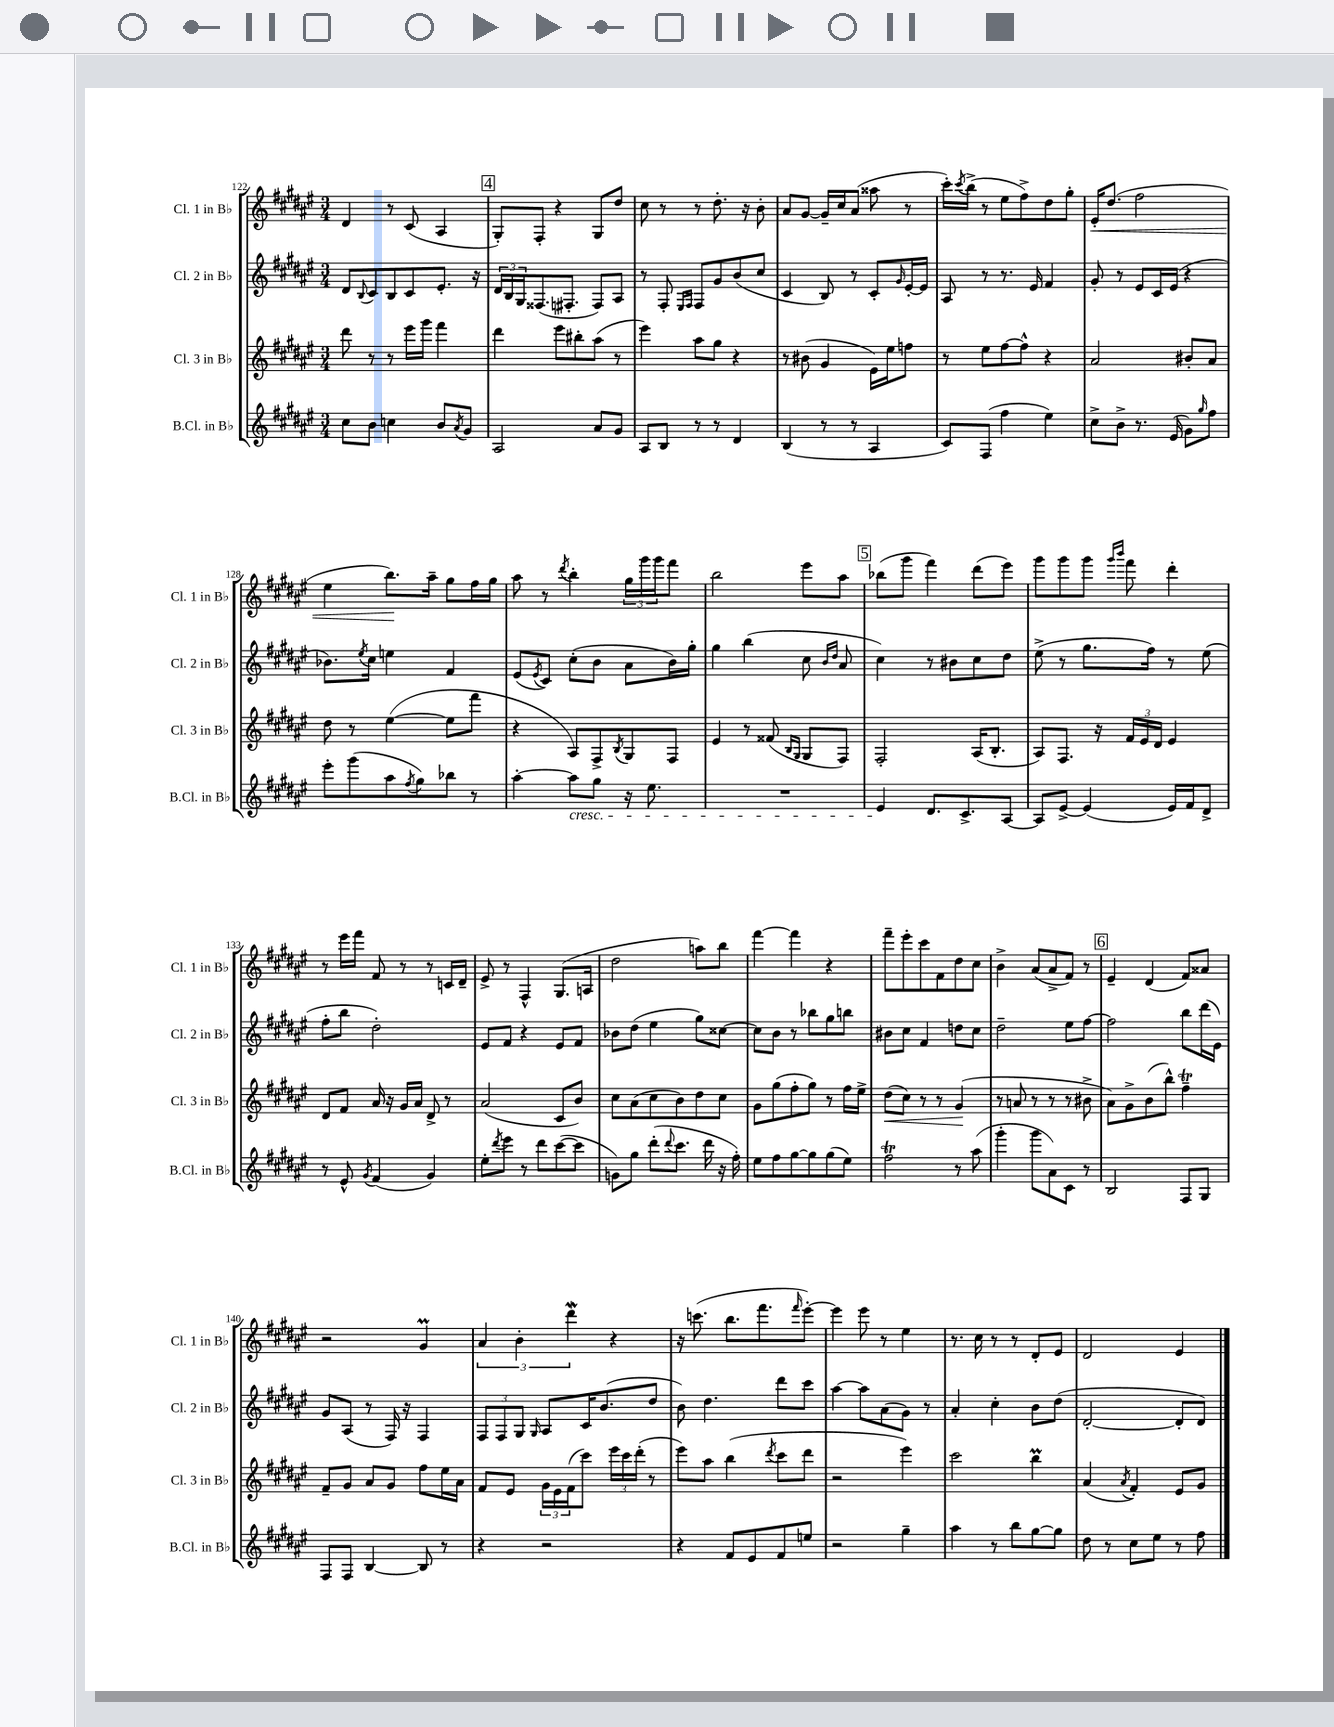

**kern	**kern	**dynam	**kern	**kern	**dynam
*part4	*part3	*part3	*part2	*part1	*part1
*staff4	*staff3	*staff3	*staff2	*staff1	*staff1
*I"B.Cl. in B♭	*I"Cl. 3 in B♭	*	*I"Cl. 2 in B♭	*I"Cl. 1 in B♭	*
*I'B.Cl. in B♭	*I'Cl. 3 in B♭	*	*I'Cl. 2 in B♭	*I'Cl. 1 in B♭	*
*clefG2	*clefG2	*	*clefG2	*clefG2	*
*k[f#c#g#d#a#e#]	*k[f#c#g#d#a#e#]	*	*k[f#c#g#d#a#e#]	*k[f#c#g#d#a#e#]	*
*M3/4	*M3/4	*	*M3/4	*M3/4	*
=122	=122	=122	=122	=122	=122
8cc#\L	8ddd#\	.	8d#/L	4d#/	.
.	.	.	8qqB/	.	.
8b\J	8r	.	8c#/	.	.
4ccn\	8r	.	8B/	8r	.
.	16eee#\LL	.	8c#/	(8c#/	.
.	16ggg#\JJ	.	.	.	.
8b/L	4fff#\	.	8.e#'/J	4A#/	.
8qa#/	.	.	.	.	.
8g#/J	.	.	.	.	.
.	.	.	16r	.	.
!!LO:REH:place=s1:t=4
=123	=123	=123	=123	=123	=123
2A#/	4ddd#\	.	24d#/LL	8G#'/L)	.
.	.	.	24B/	.	.
.	.	.	24G#/J	.	.
.	.	.	(8.F##X/	8F#'/J	.
.	8eee#\L	.	.	4r	.
.	.	.	8.F#X'/J	.	.
.	8bb#X'\	.	.	.	.
8a#/L	(8aa#\J	.	8F#/L)	8G#/L	.
8g#/J	8r	.	8A#/J	8dd#/J	.
=124	=124	=124	=124	=124	=124
8A#/L	4eee#\)	.	8r	8cc#\	.
8B/J	.	.	8F#'/	8r	.
.	.	.	16qqE#/LL	.	.
.	.	.	16qqF#/JJ	.	.
8r	8aa#\L	.	8F#/L	8r	.
8r	8gg#\J	.	8g#/	8.dd#'\	.
4d#/	4r	.	(8b/	.	.
.	.	.	.	16r	.
.	.	.	8cc#/J	8b'\	.
=125	=125	=125	=125	=125	=125
(4B/	8r	.	4c#/	8a#/L	.
.	(8b#X\	.	.	[8g#/J	.
8r	4g#/	.	8B/)	16g#~/LL]	.
.	.	.	.	16cc#/J	.
8r	.	.	8r	(8a#/J	.
4A#/	16e#\LL)	.	8c#'/L	8aa##X\	.
.	16ee#\J	.	.	.	.
.	.	.	16qqg#/	.	.
.	8ffn\J	.	[16e#'/L	8r	.
.	.	.	16e#/JJ]	.	.
=126	=126	=126	=126	=126	=126
8c#/L)	8r	.	8A#/	16ccc#'\LL)	.
.	.	.	.	8qccc#/	.
.	.	.	.	(16bb^\JJ	.
(8F#/J	8ee#\L	.	8r	8r	.
4ff#\	[8ff#\	.	8.r	8ee#\L	.
.	8ff#^^\J]	.	.	8ff#^\)	.
.	.	.	16e#/	.	.
4ee#\)	4r	.	4f#/	8dd#\	.
.	.	.	.	8gg#'\J	.
=127	=127	=127	=127	=127	=127
!	!	!	!	!	!LO:HP:b
8cc#^\L	2a#/	.	8g#'/	16e#'/KL	<
.	.	.	.	(8.dd#/J	.
8b^\J	.	.	8r	.	.
8.r	.	.	8e#/L	2ff#\	.
.	.	.	16c#/L	.	.
(16e#/	.	.	(16e#/JJ	.	.
8g#\L)	8b#X'/L	.	4r	.	.
16qqgg#/	.	.	.	.	.
8ff#\J	8a#/J	.	.	.	.
!!LO:LB:g=z
=128	=128	=128	=128	=128	=128
8eee#'\L	8dd#\	.	8.b-X\L)	4ee#\	.
(8ggg#\	8r	.	.	.	.
.	.	.	8qee#/	.	.
.	.	.	16cc#\Jk	.	.
8aa#\	([4ee#\	.	4een\	8.bb\L)	.
8qff#/	.	.	.	.	.
8gg#\)	.	.	.	.	.
.	.	.	.	16aa#~\Jk	[
8bb-X\J	8ee#\L]	.	4f#/	8gg#\L	.
8r	8fff#\J	.	.	16ff#\L	.
.	.	.	.	16gg#\JJ	.
=129	=129	=129	=129	=129	=129
[4aa#'\	4r	.	(8e#/L	8aa#\	.
.	.	.	8qe#/	.	.
.	.	.	8c#/J)	8r	.
.	.	.	.	8qddd#/	.
!LO:TX:b:i:t=cresc.	!	!	!	!	!
8aa#\L]	8A#/L)	.	(8cc#'\L	4bb'\	.
8gg#\J	8F#^/	.	8b\J	.	.
.	8qB/	.	.	.	.
16r	8G#/	.	8a#\L	24gg#\LL	.
.	.	.	.	24ggg#\	.
8.ee#\	.	.	.	.	.
.	.	.	.	24ggg#\J	.
.	8F#/J	.	16b\L)	8fff#\J	.
.	.	.	16gg#'\JJ	.	.
=130	=130	=130	=130	=130	=130
2.r	4e#/	.	4gg#\	2bb\	.
.	8r	.	(4bb\	.	.
.	(8f##X/	.	.	.	.
.	16qqB/LL	.	.	.	.
.	16qqG#/JJ	.	.	.	.
.	8G#/L	.	8cc#\	8eee#\L	.
.	.	.	16qqb/LL	.	.
.	.	.	16qqdd#/JJ	.	.
.	8F#/J)	.	8a#/	8aa#\J	.
!!LO:REH:place=s1:t=5
=131	=131	=131	=131	=131	=131
4e#/	2F#'/	.	4cc#\)	(8bb-X\L	.
.	.	.	.	8ggg#\J	.
8.d#/L	.	.	8r	4fff#\)	.
.	.	.	8b#X\L	.	.
8.c#^/	.	.	.	.	.
.	(16A#/KL	.	8cc#\	(8ddd#\L	.
.	8.B'/J	.	.	.	.
[8A#/J	.	.	8dd#\J	8eee#\J)	.
=132	=132	=132	=132	=132	=132
8A#/L]	8A#/L)	.	(8ee#^\	8ggg#\L	.
[8e#^/J	8.F#/J	.	8r	8ggg#\	.
(4e#/]	.	.	8.gg#\L	8ggg#\J	.
.	16r	.	.	.	.
.	.	.	.	16qqggg#/LL	.
.	.	.	.	16qqbbb/JJ	.
.	24f#/LL	.	.	8fff#\	.
.	24e#/	.	.	.	.
.	.	.	16ff#\Jk)	.	.
.	24d#/JJ	.	.	.	.
16e#/LL)	4e#/	.	8r	4ddd#'\	.
16f#/J	.	.	.	.	.
8d#^/J	.	.	(8ee#\	.	.
!!LO:LB:g=z
=133	=133	=133	=133	=133	=133
8r	8d#/L	.	8ff#'\L	8r	.
8e#^^/	8f#/J	.	8bb\J	16eee#\LL	.
.	.	.	.	16fff#\JJ	.
8qg#/	.	.	.	.	.
(4f#/	16a#/	.	2dd#'\)	8f#/	.
.	16r	.	.	.	.
.	16g#/LL	.	.	8r	.
.	16a#/JJ	.	.	.	.
4g#/)	8d#^/	.	.	8r	.
.	8r	.	.	16cn/LL	.
.	.	.	.	16d#~/JJ	.
=134	=134	=134	=134	=134	=134
8ee#'\L	(2a#/	.	8e#/L	8e#^/	.
8qddd#/	.	.	.	.	.
8eee#\J	.	.	8f#/J	8r	.
8r	.	.	4r	4F#^^/	.
8ddd#\L	.	.	.	.	.
([8ccc#\	8c#/L	.	8e#/L	(8.G#/L	.
8ccc#\J]	8b/J)	.	8f#/J	.	.
.	.	.	.	16An/Jk	.
=135	=135	=135	=135	=135	=135
8gn\L)	8cc#\L	.	8b-X\L	2dd#\	.
8gg#\J	(8a#\	.	(8dd#\J	.	.
(8ddd#'\L	8cc#\	.	4ee#\	.	.
8qqddd#/	.	.	.	.	.
8.ccc#\J	8b\)	.	.	.	.
.	8dd#\	.	8gg#\L)	8aan\L)	.
16ddd#\	.	.	.	.	.
16r	8cc#\J	.	[8cc##X\J	8bb\J	.
16ff#'\)	.	.	.	.	.
=136	=136	=136	=136	=136	=136
8ee#\L	8g#\L	.	8cc##\L]	[4fff#\	.
8ff#\	(8gg#\	.	8b\J	.	.
[8gg#\	8ff#'\	.	8r	4fff#\]	.
8gg#\]	8gg#\J)	.	8bb-X\L	.	.
(8gg#\	8r	.	8gg#\	4r	.
8ee#\J)	16ff#\LL	.	8bbn\J	.	.
.	16ee#^\JJ	.	.	.	.
=137	=137	=137	=137	=137	=137
!	!	!LO:HP:b	!	!	!
2ff#T\	(8dd#\L	<	8b#X\L	8fff#~\L	.
.	8cc#\J)	.	8cc#\J	8eee#'\	.
.	8r	.	4f#/	8ccc#\	.
.	8r	.	.	8f#\	.
8r	(4g#/	.	8ddn\L	8dd#\	.
(8aa#\	.	.	8cc#\J	8cc#\J	.
.	.	[	.	.	.
=138	=138	=138	=138	=138	=138
4ggg#'\	8r	.	2dd#~\	4b^\	.
.	8an/	.	.	.	.
8ggg#\L	8r	.	.	(8a#/L	.
8a#\)	8r	.	.	8a#^/	.
8c#\J	8r	.	8ee#\L	8f#/J)	.
8r	8b#X^\	.	[8ff#\J	8r	.
!!LO:REH:place=s1:t=6
=139	=139	=139	=139	=139	=139
2B/	8a#\L)	.	2ff#\]	4e#~/	.
.	8g#^\	.	.	.	.
.	(8b\	.	.	(4d#/	.
.	8bb^^\J)	.	.	.	.
8F#/L	4ff#T~\	.	8bb\L	8f#/L)	.
8G#/J	.	.	(16ddd#\L	8a##X/J	.
.	.	.	16e#\JJ)	.	.
!!LO:LB:g=z
=140	=140	=140	=140	=140	=140
8F#/L	8f#~/L	.	8g#/L	2r	.
8F#/J	8g#/J	.	(8A#/J	.	.
[4B/	8a#/L	.	8r	.	.
.	8g#/J	.	16F#/)	.	.
.	.	.	16r	.	.
8B/]	8ff#\L	.	4F#/	4g#M/	.
8r	16ee#\L	.	.	.	.
.	16a#\JJ	.	.	.	.
=141	=141	=141	=141	=141	=141
4r	8f#/L	.	12F#/L	6a#/	.
.	.	.	12F#/	.	.
.	8e#/J	.	.	.	.
.	.	.	12G#/J	6b'\	.
.	.	.	16qqG#/	.	.
2r	24g#\LL	.	8A#/L	.	.
.	24e#\	.	.	.	.
.	(24f#\J	.	.	6ddd#W\	.
.	8ccc#\J)	.	16c#/K	.	.
.	.	.	(8.b/	.	.
.	24eee#\LL	.	.	4r	.
.	24ccc#\	.	.	.	.
.	(24ddd#'\JJ	.	.	.	.
.	8r	.	8dd#/J	.	.
=142	=142	=142	=142	=142	=142
4r	8eee#\L)	.	8b\)	16r	.
.	.	.	.	(8.cccn\	.
.	8aa#\J	.	4.dd#\	.	.
8f#/L	(4bb\	.	.	8.bb\L	.
8e#/	.	.	.	.	.
.	.	.	.	8.fff#\	.
.	8qddd#/	.	.	.	.
8f#/	8ccc#\L	.	8ddd#\L	.	.
.	.	.	.	16qqfff#/	.
8een/J	8ddd#\J	.	8ccc#\J	[8eee#'\J)	.
=143	=143	=143	=143	=143	=143
2r	2r	.	[4aa#\	4eee#\]	.
.	.	.	8aa#\L]	8eee#\	.
.	.	.	(8a#\	8r	.
4gg#~\	4eee#\)	.	8g#\J)	4ee#\	.
.	.	.	8r	.	.
=144	=144	=144	=144	=144	=144
4aa#\	2ccc#\	.	4a#'/	8.r	.
.	.	.	.	16cc#\	.
8r	.	.	4cc#'\	8r	.
8bb\L	.	.	.	8r	.
[8gg#\	4bbM\	.	8b\L	8d#'/L	.
8gg#\J]	.	.	(8dd#\J	8e#/J	.
=145	=145	=145	=145	=145	=145
8dd#\	(4a#/	.	[2d#'/	2d#/	.
8r	.	.	.	.	.
.	8qa#/	.	.	.	.
8cc#\L	4f#'/)	.	.	.	.
8ee#\J	.	.	.	.	.
8r	8e#/L	.	8d#'/L]	4e#/	.
8ff#\	8g#/J	.	8d#/J)	.	.
==	==	==	==	==	==
*-	*-	*-	*-	*-	*-
